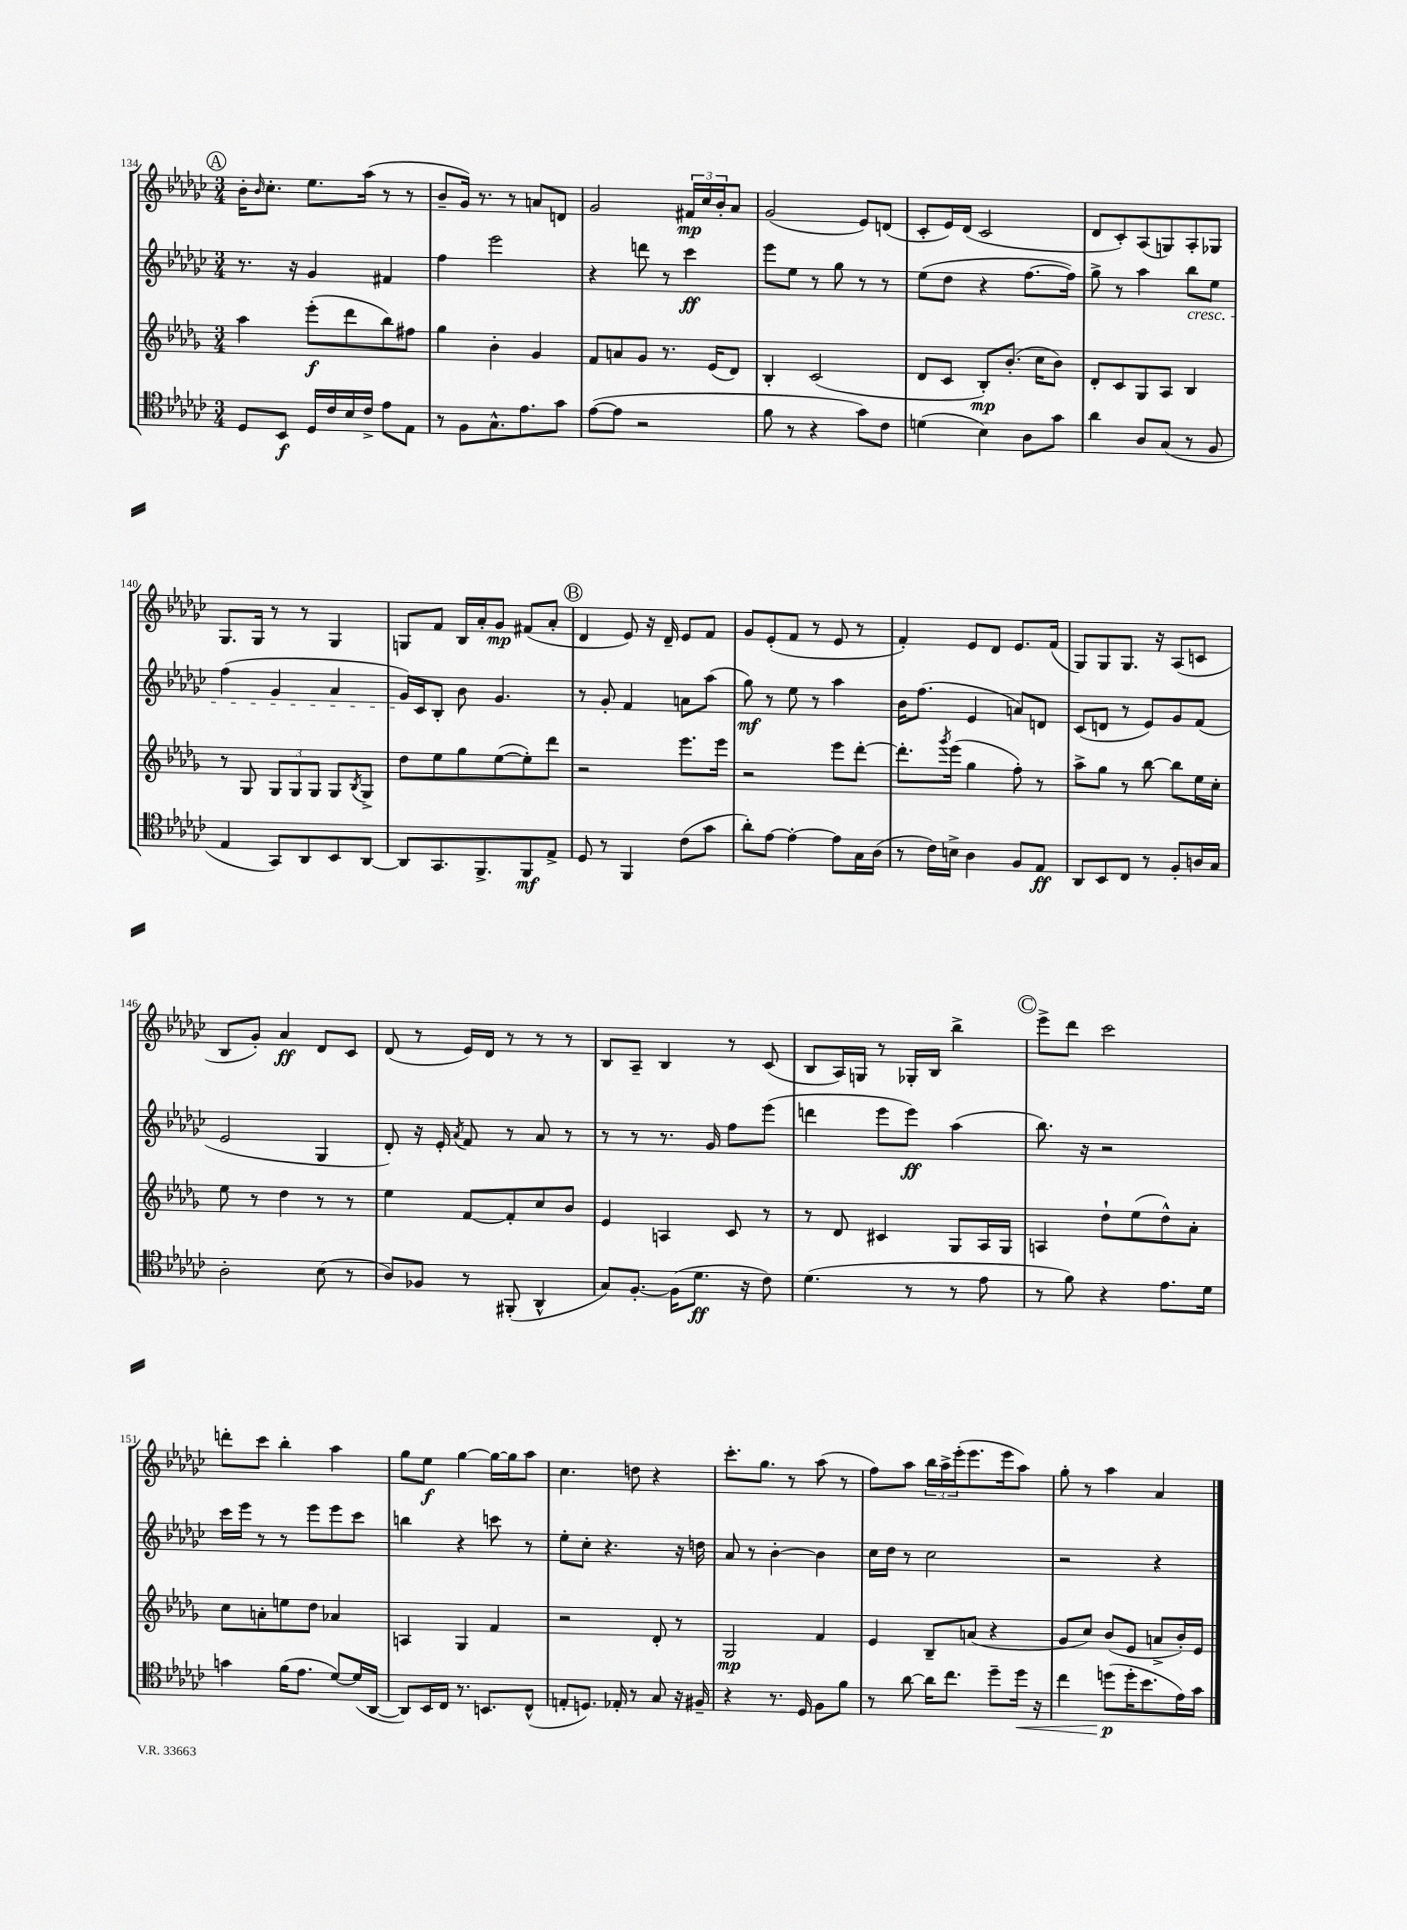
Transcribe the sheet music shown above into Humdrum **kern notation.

**kern	**kern	**kern	**kern
*staff4	*staff3	*staff2	*staff1
*clefC4	*clefG2	*clefG2	*clefG2
*k[b-e-a-d-g-c-]	*k[b-e-a-d-g-]	*k[b-e-a-d-g-c-]	*k[b-e-a-d-g-c-]
*M3/4	*M3/4	*M3/4	*M3/4
8D-	4aa-	8.r	16b-'
.	.	.	16qqb-
.	.	.	8.cc-'
8BB-	.	.	.
.	.	16r	.
16D-	(8eee-'	4g-	8.ee-
16c-	.	.	.
16B-	8ddd-	.	.
16c-^	.	.	(16aa-
8e-	8bb-)	4f#	8r
8E-	8ff#	.	8r
=	=	=	=
8r	4gg-	4ff	8b-~
8F	.	.	16g-)
.	.	.	8.r
8.G-^^	4b-'	2eee-	.
.	.	.	8r
8.e-	.	.	.
.	4g-	.	8a
8g-	.	.	8d
=	=	=	=
([8e-	8f	4r	2g-
8e-]	8a	.	.
2r	8g-	8ddd	.
.	8.r	8r	.
.	.	4ccc-	24f#
.	.	.	24cc-
.	(16e-	.	.
.	.	.	24b-'
.	8d-)	.	8a-
=	=	=	=
8f	4B-'	8eee-	(2g-
8r	.	8ee-	.
4r	(2c	8r	.
.	.	8gg-	.
8g-)	.	8r	8e-)
8c-	.	8r	(8d
=	=	=	=
(4d	8d-	(8ee-	8c-'
.	8c	8dd-	16e-)
.	.	.	(16d-
4B-)	8B-')	4r	2c-
.	(8.b-'	.	.
8A-	.	[8.ff	.
.	16cc	.	.
8g-	8b-)	.	.
.	.	16ff])	.
=	=	=	=
4a-	8d-'	8gg-^	8d-
.	8c	8r	8c-')
8A-	8G-	4aa-	(8A-
(8G-	8A-	.	8G)
8r	4B-	8bb-	8A-'
8F	.	8ee-	8G-
=	=	=	=
4E-	8r	(4ff	8.G-
.	8G-	.	.
.	.	.	16G-
8GG-)	12G-	4g-	8r
.	12G-	.	.
8AA-	.	.	8r
.	12G-	.	.
8BB-	8G-	4a-	4G-
.	8qB-	.	.
[8AA-	8G-^	.	.
=	=	=	=
8AA-]	8dd-	16g-)	8G
.	.	16c-	.
8.GG-	8ee-	8B-'	8f
.	8gg-	8b-	16B-
8.FF^	.	.	16a-'
.	([8ee-	4.g-	8g-
8FF	8ee-'])	.	(8f#
8E-^	8ddd-	.	8a-'
=	=	=	=
8D-	2r	8r	4d-
8r	.	8g-'	.
4FF	.	4f	8e-)
.	.	.	16r
.	.	.	16d-~
(8c-	8.eee-	8a	8e-
8g-	.	(8aa-	8f
.	16eee-	.	.
=	=	=	=
8a-')	2r	8gg-)	8g-
[8e-	.	8r	(8e-'
4e-'_	.	8ee-	8f
.	.	8r	8r
8e-]	8eee-	4aa-	8e-
16G-	[8ddd-'	.	8r
(16A-	.	.	.
=	=	=	=
8r	8.ddd-']	16b-	4f')
.	.	(8.ff	.
16c-)	.	.	.
.	8qggg-	.	.
16B^	(16eee-	.	.
4A-	4gg-	4e-	8e-
.	.	.	8d-
8F	8ff')	8a)	8.e-
8E-	8r	8d	.
.	.	.	(16f
=	=	=	=
8AA-	8aa-^	(8c-	8G-)
8BB-	8gg-	8d	8G-
8C-	8r	8r	8.G-
8r	[8bb-	8e-)	.
.	.	.	16r
8F'	8bb-]	8g-	(8A-
16A	16ee-	(8f	8c
16G-	16cc'	.	.
=	=	=	=
2A-'	8ee-	2e-	8B-
.	8r	.	8g-')
.	4dd-	.	4a-
(8B-	8r	4G-	8d-
8r	8r	.	8c-
=	=	=	=
8A-)	4ee-	8d-')	(8d-
8F-	.	16r	8r
.	.	16e-'	.
.	.	8qa-	.
8r	[8f	8f	16e-)
.	.	.	16d-
(8FF#'	8f']	8r	8r
4AA-^^	8cc	8a-	8r
.	8b-	8r	8r
=	=	=	=
8G-)	4e-	8r	8B-
[8.F'	.	8r	8A-~
.	4A	8.r	4B-
(16F]	.	.	.
8.d-	.	.	.
.	.	16g-	.
.	8c	8ff	8r
16r	.	.	.
8c-)	8r	(8eee-	(8c-
=	=	=	=
(4.d-	8r	4ddd	8B-
.	8d-	.	16A-)
.	.	.	16G
.	4c#	8eee-	8r
8r	.	8eee-)	16G-'
.	.	.	16B-
8r	8G-	(4aa-	4bb-^
8e-	16A-	.	.
.	16G-	.	.
=	=	=	=
8r	4A	8.bb-)	8eee-^
8f)	.	.	8ddd-
.	.	16r	.
4r	8dd-`	2r	2ccc-
.	(8ee-	.	.
8.e-	8dd-^^)	.	.
.	8a-'	.	.
16d-	.	.	.
=	=	=	=
4g	8cc	16ccc-	8ddd'
.	.	16eee-	.
.	8a'	8r	8ccc-
(16f	8ee	8r	4bb-'
8.e-	.	.	.
.	8dd-	8eee-	.
[8d-)	4a-	8eee-	4aa-
(16d-]	.	8ccc-	.
[16AA-	.	.	.
=	=	=	=
8AA-])	4A	4bb	8gg-
16BB-	.	.	8ee-
16C-	.	.	.
8.r	4G-	4r	[4gg-
8.BB	.	.	.
.	4f	8ccc	16gg-_
.	.	.	16gg-]
(8C-^^	.	8r	8aa-
=	=	=	=
8E'	2r	8ee-'	4.cc-
8.D)	.	8cc-'	.
.	.	4.r	.
16E-'	.	.	.
8r	.	.	8dd
8G-	8d-'	.	4r
16r	8r	16r	.
16F#~	.	16dd	.
=	=	=	=
4r	2G-	8a-	8.ccc-'
.	.	8r	.
.	.	.	8.gg-
8.r	.	[4b-'	.
.	.	.	8r
16D-	.	.	.
8F	4f	4b-]	(8aa-
8f	.	.	8r
=	=	=	=
8r	4e-	16cc-	8ff)
.	.	16dd-	.
[8a-	.	8r	8aa-
16a-]	8B-~	2cc-	24bb-
.	.	.	24aa-^
8.cc-	.	.	.
.	.	.	(24eee-'
.	(8a	.	8.eee-
8dd-~	4r	.	.
.	.	.	16eee-
16dd-	.	.	8aa-)
16r	.	.	.
=	=	=	=
4cc-	8g-	2r	8gg-'
.	8cc)	.	8r
(8dd	(8b-	.	4aa-
16dd'	8e-	.	.
8.b-	.	.	.
.	8a^	4r	4a-
16e-)	16b-')	.	.
16g-	16e-	.	.
==	==	==	==
*-	*-	*-	*-
